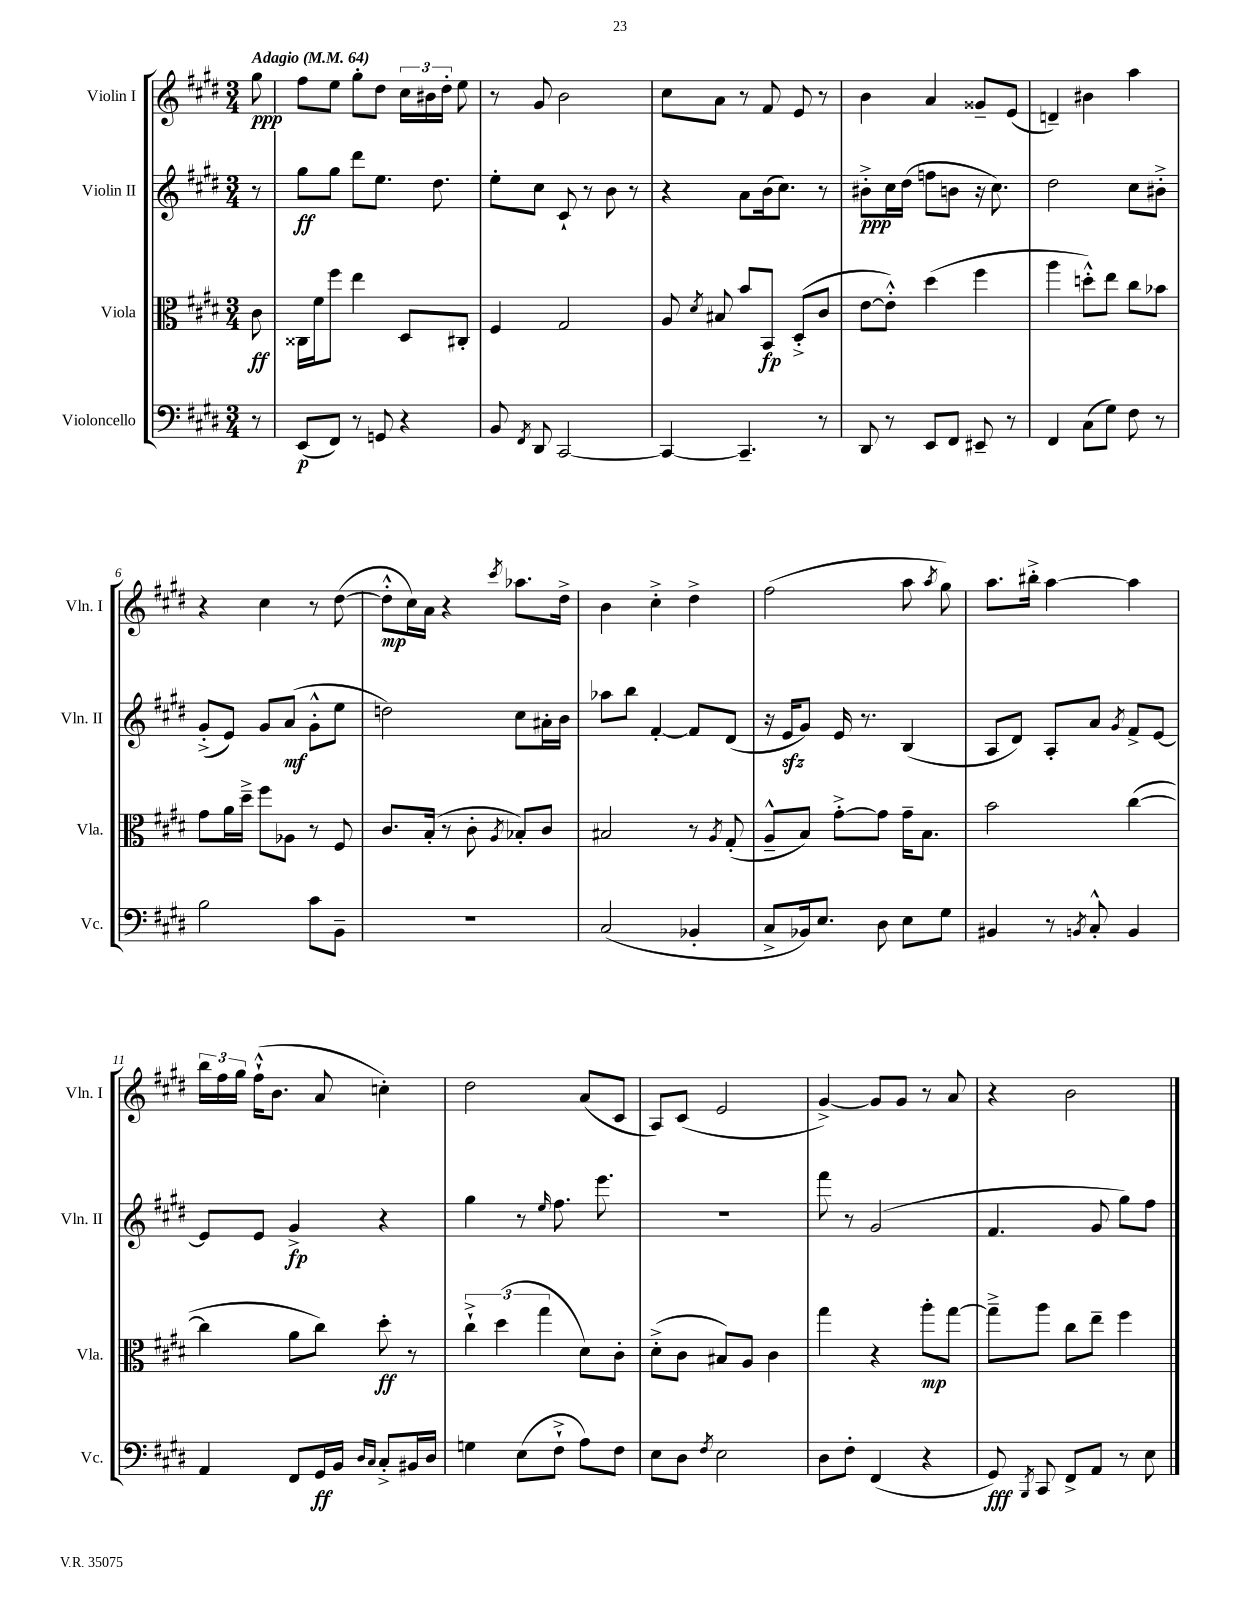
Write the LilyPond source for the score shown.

<<
\new StaffGroup <<
\new Staff = "s0" \with { instrumentName = "Violin I" shortInstrumentName = "Vln. I" } {
    \clef treble \key e \major \numericTimeSignature \time 3/4 \partial 8 \tempo "Adagio" 4 = 64
    \autoBeamOff gis''8\ppp |
    fis''8[ e''8] gis''8[-. dis''8] \tuplet 3/2 { cis''16[ bis'16 dis''16]-. } e''8 |
    r8 gis'8 b'2 |
    cis''8[ a'8] r8 fis'8 e'8 r8 |
    b'4 a'4 gisis'8[-- e'8]( |
    d'4--) bis'4 a''4 |
    r4 cis''4 r8 dis''8~( |
    dis''8[-.-^\mp cis''16) a'16] r4 \acciaccatura { cis'''8 } aes''8.[ dis''16]-> |
    b'4 cis''4-.-> dis''4-> |
    fis''2( a''8 \acciaccatura { a''8 } gis''8) |
    a''8.[ bis''16]-.-> a''4~ a''4 |
    \tuplet 3/2 { b''16[ fis''16 gis''16] } fis''16[-!-^( b'8.] a'8 c''4-.) |
    dis''2 a'8[( cis'8] |
    a8[) cis'8]( e'2 |
    gis'4~->) gis'8[ gis'8] r8 a'8 |
    r4 b'2 \bar "|." |
}
\new Staff = "s1" \with { instrumentName = "Violin II" shortInstrumentName = "Vln. II" } {
    \clef treble \key e \major \numericTimeSignature \time 3/4 \partial 8
    \autoBeamOff r8 |
    gis''8[\ff gis''8] dis'''8[ e''8.] dis''8. |
    e''8[-. cis''8] cis'8-! r8 b'8 r8 |
    r4 a'8[ b'16( cis''8.]) r8 |
    bis'8[-.->\ppp cis''16 dis''16]( f''8[ b'8] r16 cis''8.) |
    dis''2 cis''8[ bis'8]-.-> |
    gis'8[-.->( e'8]) gis'8[ a'8]\mf( gis'8[-.-^ e''8] |
    d''2) cis''8[ ais'16-. b'16] |
    aes''8[ b''8] fis'4~-. fis'8[ dis'8]( |
    r16 e'16[\sfz gis'8]) e'16 r8. b4( |
    a8[ dis'8]) a8[-. a'8] \acciaccatura { gis'8 } fis'8[-> e'8]~ |
    e'8[ e'8] gis'4->\fp r4 |
    gis''4 r8 \grace { e''16 } fis''8. e'''8. |
    R2. |
    fis'''8 r8 gis'2( |
    fis'4. gis'8 gis''8[) fis''8] \bar "|." |
}
\new Staff = "s2" \with { instrumentName = "Viola" shortInstrumentName = "Vla." } {
    \clef alto \key e \major \numericTimeSignature \time 3/4 \partial 8
    \autoBeamOff cis'8\ff |
    cisis16[ fis'16 fis''8] e''4 dis8[ cis8]-. |
    fis4 gis2 |
    a8 \acciaccatura { dis'8 } bis8 b'8[ b,8]\fp dis8[-.->( cis'8] |
    e'8[~ e'8]-.-^) dis''4( fis''4 |
    a''4 d''8[-.-^) e''8] cis''8[ bes'8] |
    gis'8[ a'16 dis''16]---> fis''8[ aes8] r8 fis8 |
    cis'8.[ b16]-.( r8 cis'8-. \acciaccatura { a8 } bes8[-.) cis'8] |
    bis2 r8 \acciaccatura { a8 } gis8-.( |
    a8[---^ b8]) gis'8[~-.-> gis'8] gis'16[-- b8.] |
    b'2 cis''4~( |
    cis''4 a'8[ cis''8]) dis''8-.\ff r8 |
    \tuplet 3/2 { cis''4-!-> dis''4( gis''4 } dis'8[) cis'8]-. |
    dis'8[-.->( cis'8] bis8[) a8] cis'4 |
    gis''4 r4 a''8[-.\mp gis''8]~ |
    gis''8[---> a''8] cis''8[ e''8]-- fis''4 \bar "|." |
}
\new Staff = "s3" \with { instrumentName = "Violoncello" shortInstrumentName = "Vc." } {
    \clef bass \key e \major \numericTimeSignature \time 3/4 \partial 8
    \autoBeamOff r8 |
    e,8[\p( fis,8]) r8 g,8 r4 |
    b,8 \acciaccatura { fis,8 } dis,8 cis,2~ |
    cis,4~ cis,4.-- r8 |
    dis,8 r8 e,8[ fis,8] eis,8-- r8 |
    fis,4 cis8[( gis8]) fis8 r8 |
    b2 cis'8[ b,8]-- |
    R2. |
    cis2( bes,4-. |
    cis8[-> bes,16) e8.] dis8 e8[ gis8] |
    bis,4 r8 \acciaccatura { b,8 } cis8-.-^ b,4 |
    a,4 fis,8[ gis,16\ff b,16] \grace { dis16[ cis16] } cis8[-.-> bis,16 dis16] |
    g4 e8[( fis8]-!-> a8[) fis8] |
    e8[ dis8] \acciaccatura { fis8 } e2 |
    dis8[ fis8]-. fis,4( r4 |
    gis,8\fff) \acciaccatura { b,,8 } cis,8 fis,8[-> a,8] r8 e8 \bar "|." |
}
>>
>>
